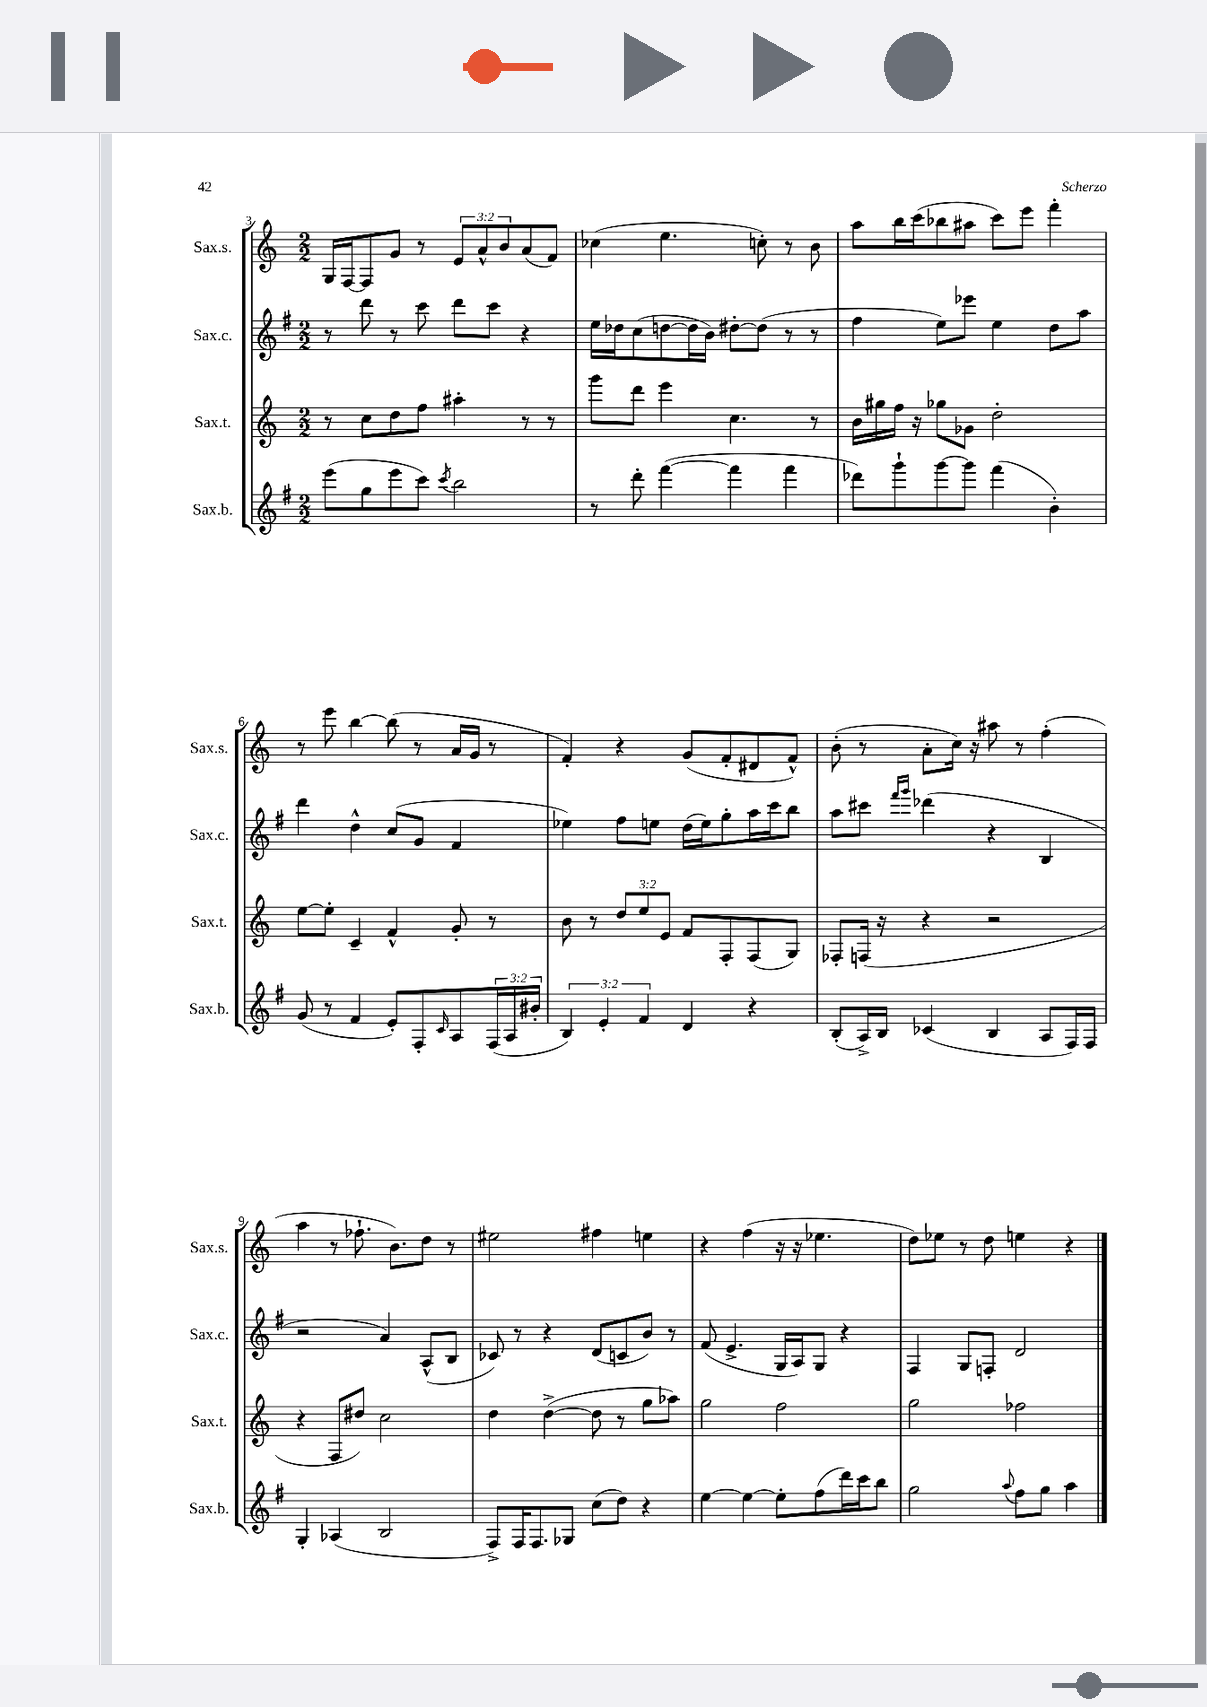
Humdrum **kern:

**kern	**kern	**kern	**kern
*part4	*part3	*part2	*part1
*staff4	*staff3	*staff2	*staff1
*I"Sax.b.	*I"Sax.t.	*I"Sax.c.	*I"Sax.s.
*I'Sax.b.	*I'Sax.t.	*I'Sax.c.	*I'Sax.s.
*clefG2	*clefG2	*clefG2	*clefG2
*k[f#]	*k[]	*k[f#]	*k[]
*M2/2	*M2/2	*M2/2	*M2/2
=3	=3	=3	=3
(8eee\L	8r	8r	16G/LL
.	.	.	[16F/J
8gg\	8cc\L	8ddd\	8F/]
8eee\	8dd\	8r	8g/J
8ccc\J)	8ff\J	8ccc\	8r
8qccc/	.	.	.
2bb\	4aa#X'\	8ddd\L	12e/L
.	.	.	12a^^/
.	.	8ccc\J	.
.	.	.	12b/
.	8r	4r	(8a/
.	8r	.	8f/J)
=4	=4	=4	=4
8r	8ggg\L	16ee\LL	(4cc-X\
.	.	16dd-X\J	.
8ddd'\	8ddd\J	(8cc\	.
([4fff#\	4eee\	[8ddn\	4.ee\
.	.	16dd\L]	.
.	.	16b\JJ)	.
4fff#\]	4.cc\	[8dd#X'\L	.
.	.	(8dd#\J]	8ccn'\)
4fff#\	.	8r	8r
.	8r	8r	8b\
=5	=5	=5	=5
8ddd-X\L)	16b\LL	4ff#\	8aa\L
.	16gg#X\	.	.
8ggg`\	16ff\JJ	.	16bb\L
.	16r	.	(16ccc\J
[8ggg\	8gg-X\L	8ee\L)	8bb-X\
8ggg\J]	8g-X\J	8eee-X\J	8aa#X\J
(4fff#\	2dd'\	4ee\	8ccc\L)
.	.	.	8eee\J
4b'\)	.	8dd\L	4fff'\
.	.	8aa\J	.
!!LO:LB:g=z
=6	=6	=6	=6
(8g/	[8ee\L	4ddd\	8r
8r	8ee'\J]	.	8eee\
4f#/	4c~/	4dd^^\	[4bb\
8e'/L)	4f^^/	(8cc/L	(8bb\]
8F#'/	.	8g/J	8r
16qqc/	.	.	.
8A/	8g'/	4f#/	16a/LL
.	.	.	16g/JJ
(24F#/L	8r	.	8r
24A/	.	.	.
24b#X'/JJ	.	.	.
=7	=7	=7	=7
6B/)	8b\	4ee-X\)	4f'/)
.	8r	.	.
6e'/	.	.	.
.	12dd/L	8ff#\L	4r
6f#/	12ee/	.	.
.	.	8een\J	.
.	12e/J	.	.
4d/	8f/L	(16dd\LL	(8g/L
.	.	16ee\J)	.
.	8F'/	8gg'\	8f'/
4r	(8F/	16aa\L	8d#X/
.	.	16ccc\J	.
.	8G/J)	8bb\J	8f^^/J)
=8	=8	=8	=8
(8B'/L	8F-X'/L	8aa\L	(8b'\
16A^/L)	(16Fn/Jk	8ccc#X\J	8r
16B/JJ	16r	.	.
.	.	16qqfff#/LL	.
.	.	16qqggg/JJ	.
(4c-X/	4r	(4ddd-X\	8a'\L
.	.	.	16cc\Jk)
.	.	.	16r
4B/	2r	4r	8aa#X\
.	.	.	8r
8A/L	.	4B/	(4ff'\
16F#/L)	.	.	.
16F#/JJ	.	.	.
!!LO:LB:g=z
=9	=9	=9	=9
4G'/	4r	2r	4aa\
(4A-X/	8F/L	.	8r
.	8dd#X/J)	.	8.ff-X`\
2B/	2cc\	4a/)	.
.	.	.	8.b\L)
.	.	(8A^^/L	8dd\J
.	.	8B/J	8r
=10	=10	=10	=10
8F#^/L)	4dd\	8c-X/)	2ee#X\
16F#/K	.	8r	.
8.F#/	.	.	.
.	([4dd^\	4r	.
8G-X/J	.	.	.
(8cc\L	8dd\]	(8d/L	4ff#X\
8dd\J)	8r	8cn/	.
4r	8gg\L	8b/J)	4een\
.	8aa-X\J)	8r	.
=11	=11	=11	=11
[4ee\	2gg\	(8f#/	4r
.	.	4.e^/	.
4ee\_	.	.	(4ff\
8ee'\L]	2ff\	16G/LL	16r
.	.	16A/J)	16r
(8ff#\	.	8G/J	4.ee-X\
16ddd\L)	.	4r	.
16ccc\J	.	.	.
8bb\J	.	.	.
=12	=12	=12	=12
2gg\	2gg\	4F#/	8dd\L)
.	.	.	8ee-X\J
.	.	8G/L	8r
.	.	8Fn'/J	8dd\
8qqaa/	.	.	.
8ff#\L	2ff-X\	2d/	4een\
8gg\J	.	.	.
4aa\	.	.	4r
==	==	==	==
*-	*-	*-	*-
